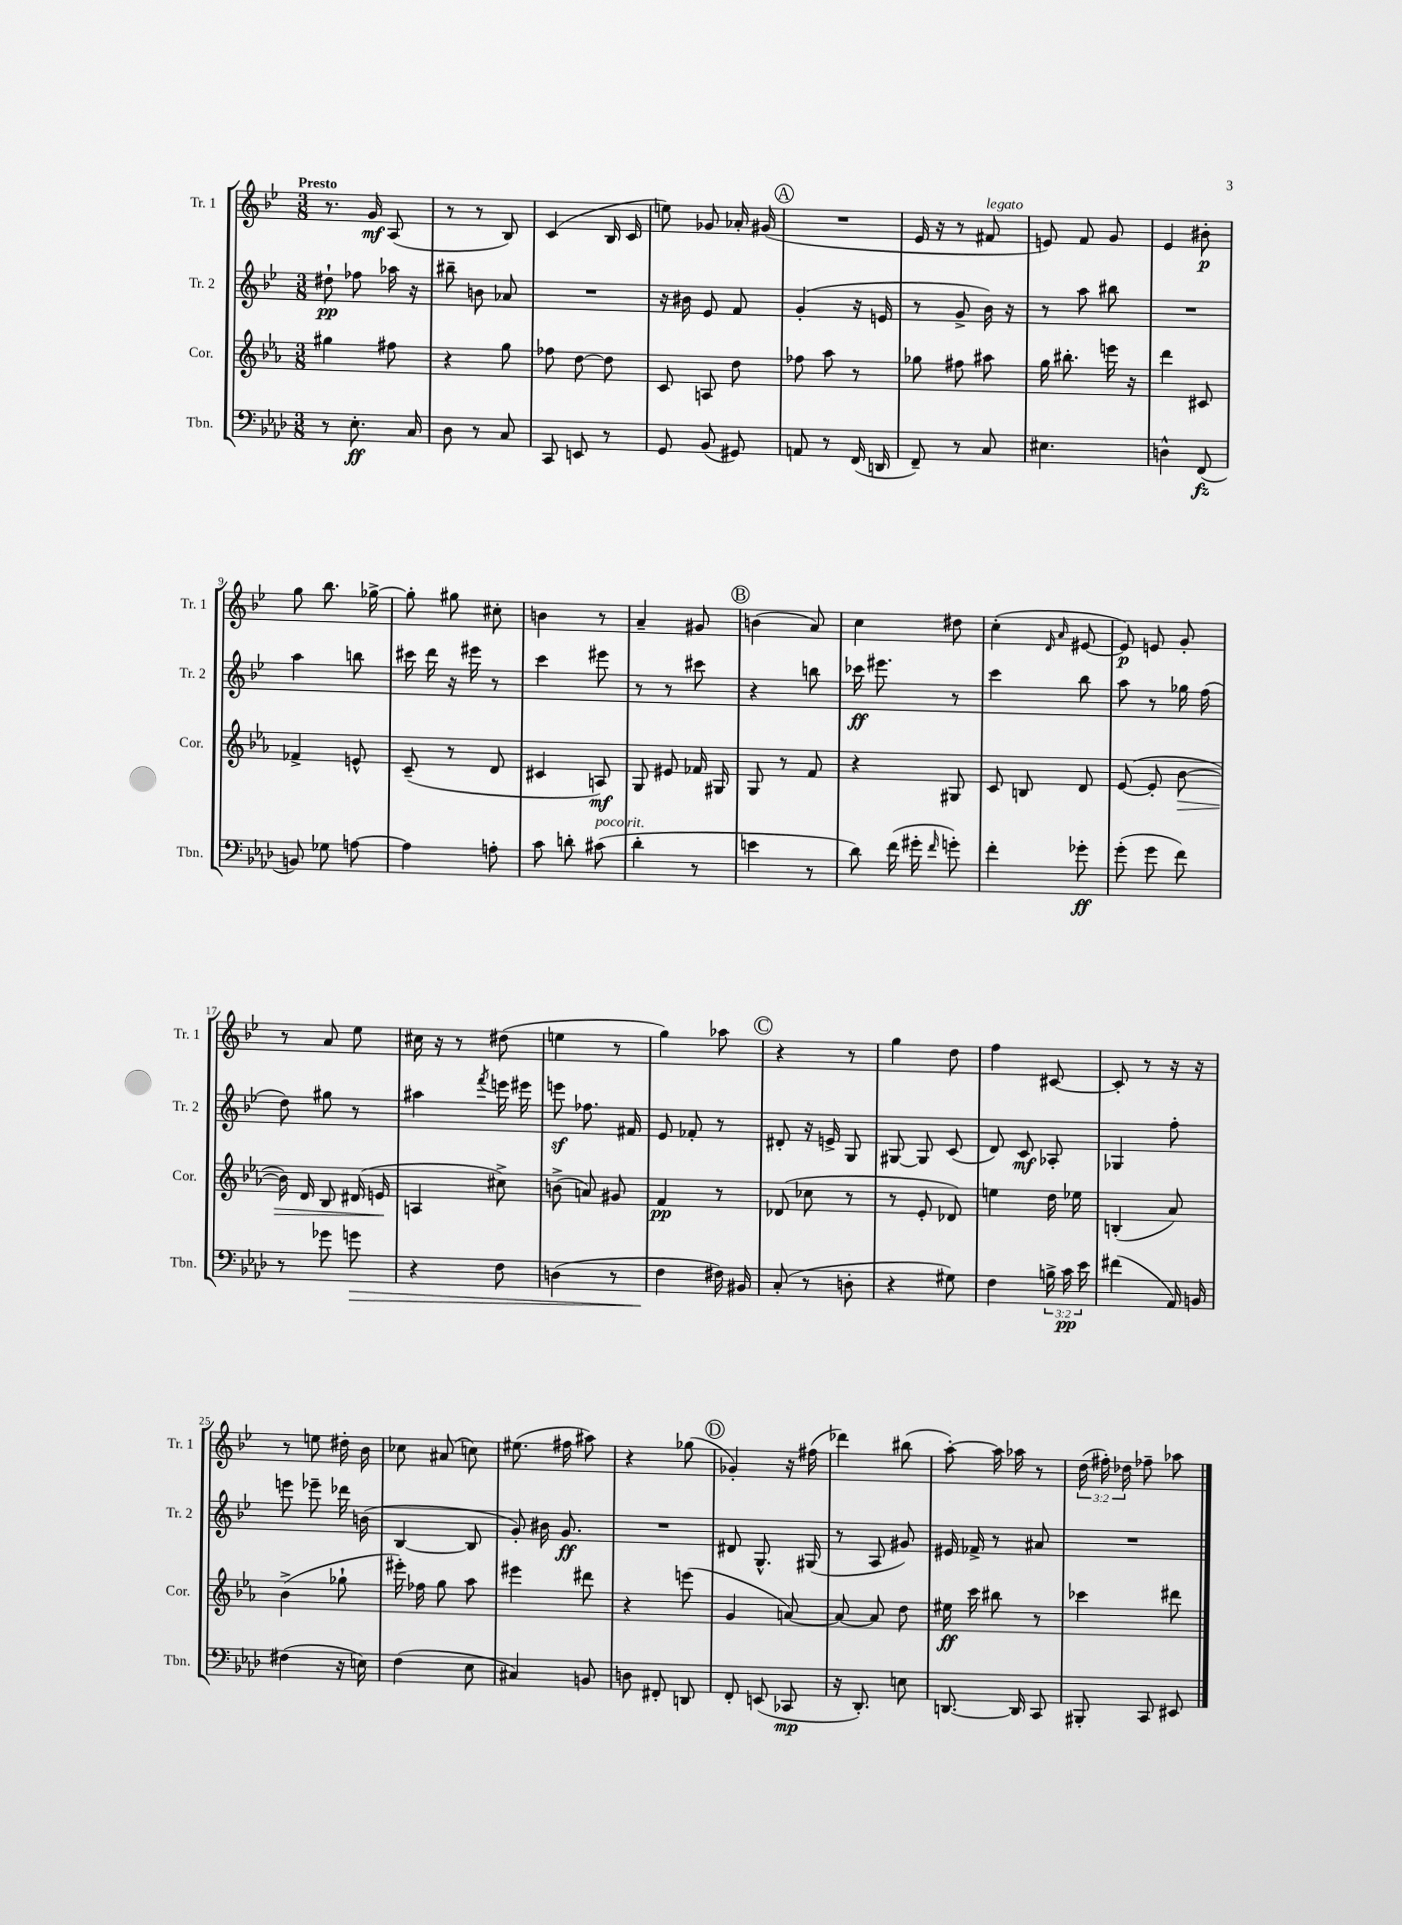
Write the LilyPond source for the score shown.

<<
\new StaffGroup <<
\new Staff = "s0" \with { instrumentName = "Tr. 1" shortInstrumentName = "Tr. 1" } {
    \clef treble \key bes \major \numericTimeSignature \time 3/8 \override Staff.TupletNumber.text = #tuplet-number::calc-fraction-text \tempo "Presto"
    \autoBeamOff r8. g'16\mf a8( |
    r8 r8 bes8) |
    c'4( bes16 c'16 |
    e''8) ges'8 aes'16-. gis'16( |
    \mark \markup { \circle "A" } R4. |
    ees'16 r16 r8 fis'8^\markup { \italic "legato" } |
    e'8) f'8 g'8 |
    ees'4 bis'8-.\p |
    g''8 bes''8. ges''16~-> |
    ges''8-. gis''8 cis''8-. |
    b'4 r8 |
    a'4-- gis'8 |
    \mark \markup { \circle "B" } b'4( a'8) |
    c''4 dis''8 |
    c''4-.( \grace { d'16 a'16 } eis'8~ |
    eis'8\p) e'8 g'8-. |
    r8 a'8 ees''8 |
    cis''16 r16 r8 dis''8( |
    e''4 r8 |
    g''4) aes''8 |
    \mark \markup { \circle "C" } r4 r8 |
    g''4 d''8 |
    f''4 cis'8~ |
    cis'8-. r8 r16 r16 |
    r8 e''8 dis''16-. bes'16 |
    ces''8 ais'8( c''8) |
    eis''8.( fis''16 ais''8) |
    r4 ges''8( |
    \mark \markup { \circle "D" } ges'4-.) r16 fis''16( |
    des'''4) bis''8( |
    a''8~-.) a''16 aes''16 r8 |
    \tuplet 3/2 { d''16( fis''16-.) des''16 } fes''8-- aes''8 \bar "|." |
}
\new Staff = "s1" \with { instrumentName = "Tr. 2" shortInstrumentName = "Tr. 2" } {
    \clef treble \key bes \major \numericTimeSignature \time 3/8
    \autoBeamOff dis''8-!\pp fes''8 aes''16 r16 |
    bis''8-- b'8 aes'8 |
    R4. |
    r16 bis'16 ees'8 f'8 |
    \mark \markup { \circle "A" } g'4-.( r16 e'16 |
    r8 g'8-> bes'16) r16 |
    r8 a''8 bis''8 |
    R4. |
    a''4 b''8 |
    cis'''16 d'''16 r16 eis'''16 r8 |
    c'''4 eis'''8 |
    r8 r8 cis'''8 |
    \mark \markup { \circle "B" } r4 b''8 |
    ces'''16\ff eis'''8. r8 |
    c'''4 bes''8 |
    a''8 r8 ges''16 f''16( |
    d''8) gis''8 r8 |
    ais''4 \acciaccatura { f'''8 } e'''16 eis'''16 |
    e'''8\sf fes''8. fis'16 |
    ees'8 fes'8-. r8 |
    \mark \markup { \circle "C" } dis'8-. r16 e'16-> g8 |
    gis8~ gis8 c'8( |
    d'8) c'8\mf aes8-. |
    ges4 f''8-. |
    e'''8 ees'''8-- des'''16 b'16( |
    bes4~ bes8 |
    g'8-.) bis'16 g'8.\ff |
    R4. |
    \mark \markup { \circle "D" } dis'8 g8.-^ gis16( |
    r8 a8 gis'8) |
    eis'16 fes'16-> r8 ais'8 |
    R4. \bar "|." |
}
\new Staff = "s2" \with { instrumentName = "Cor." shortInstrumentName = "Cor." } {
    \clef treble \key ees \major \numericTimeSignature \time 3/8
    \autoBeamOff gis''4 fis''8 |
    r4 g''8 |
    fes''8 d''8~ d''8 |
    c'8 a8 d''8 |
    \mark \markup { \circle "A" } fes''8 aes''8 r8 |
    ges''8 fis''8 ais''8 |
    g''16 bis''8.-. e'''16 r16 |
    d'''4 cis'8 |
    fes'4-> e'8-^ |
    c'8--( r8 d'8 |
    cis'4 a8\mf) |
    g8 eis'8 fes'16 gis16 |
    \mark \markup { \circle "B" } g8 r8 f'8 |
    r4 gis8 |
    c'8 b8 d'8 |
    ees'8~( ees'8-. bes'8~\> |
    bes'16) d'16 bes8 dis'16( e'16\! |
    a4 cis''8->) |
    b'8->( a'8) gis'8 |
    f'4\pp r8 |
    \mark \markup { \circle "C" } des'8( ces''8 r8 |
    r8 ees'8-. des'8) |
    e''4 d''16 ees''16 |
    b4-.( aes'8) |
    bes'4->( ges''8-! |
    eis'''16-.) fes''16 g''8 aes''8 |
    eis'''4 dis'''8 |
    r4 e'''8( |
    \mark \markup { \circle "D" } g'4 a'8~) |
    a'8~ a'8 d''8 |
    eis''16\ff c'''16 bis''8 r8 |
    ces'''4 dis'''8 \bar "|." |
}
\new Staff = "s3" \with { instrumentName = "Tbn." shortInstrumentName = "Tbn." } {
    \clef bass \key aes \major \numericTimeSignature \time 3/8 \override Staff.TupletNumber.text = #tuplet-number::calc-fraction-text
    \autoBeamOff r8 ees8.-.\ff c16 |
    des8 r8 c8 |
    c,8 e,8 r8 |
    g,8 bes,8( gis,8) |
    \mark \markup { \circle "A" } a,8 r8 f,16( d,16 |
    f,8--) r8 c8 |
    eis4. |
    d4-^ f,8\fz( |
    b,8) ges8 a8~ |
    a4 a8-. |
    c'8 d'8-. cis'8^\markup { \italic "poco rit." }( |
    des'4-. r8 |
    \mark \markup { \circle "B" } e'4 r8 |
    des'8) f'16( gis'16-. \grace { f'16 } g'8-.) |
    f'4-. ges'8-.\ff |
    g'8-.( g'8 f'8) |
    r8 ges'8 g'8\> |
    r4 f8 |
    d4( r8 |
    f4\! fis16) bis,16 |
    \mark \markup { \circle "C" } c8-.( r8 d8-. |
    r4 gis8) |
    f4 \tuplet 3/2 { b16-> c'16\pp ees'16 } |
    fis'4( aes,16) b,16 |
    fis4( r16 e16) |
    f4( ees8 |
    cis4) b,8 |
    d8 fis,8-. d,8 |
    \mark \markup { \circle "D" } f,8-. e,8( ces,8\mp |
    r16 des,8.-.) e8 |
    d,8.~ d,16 c,8 |
    bis,,8-. c,8 eis,8 \bar "|." |
}
>>
>>
